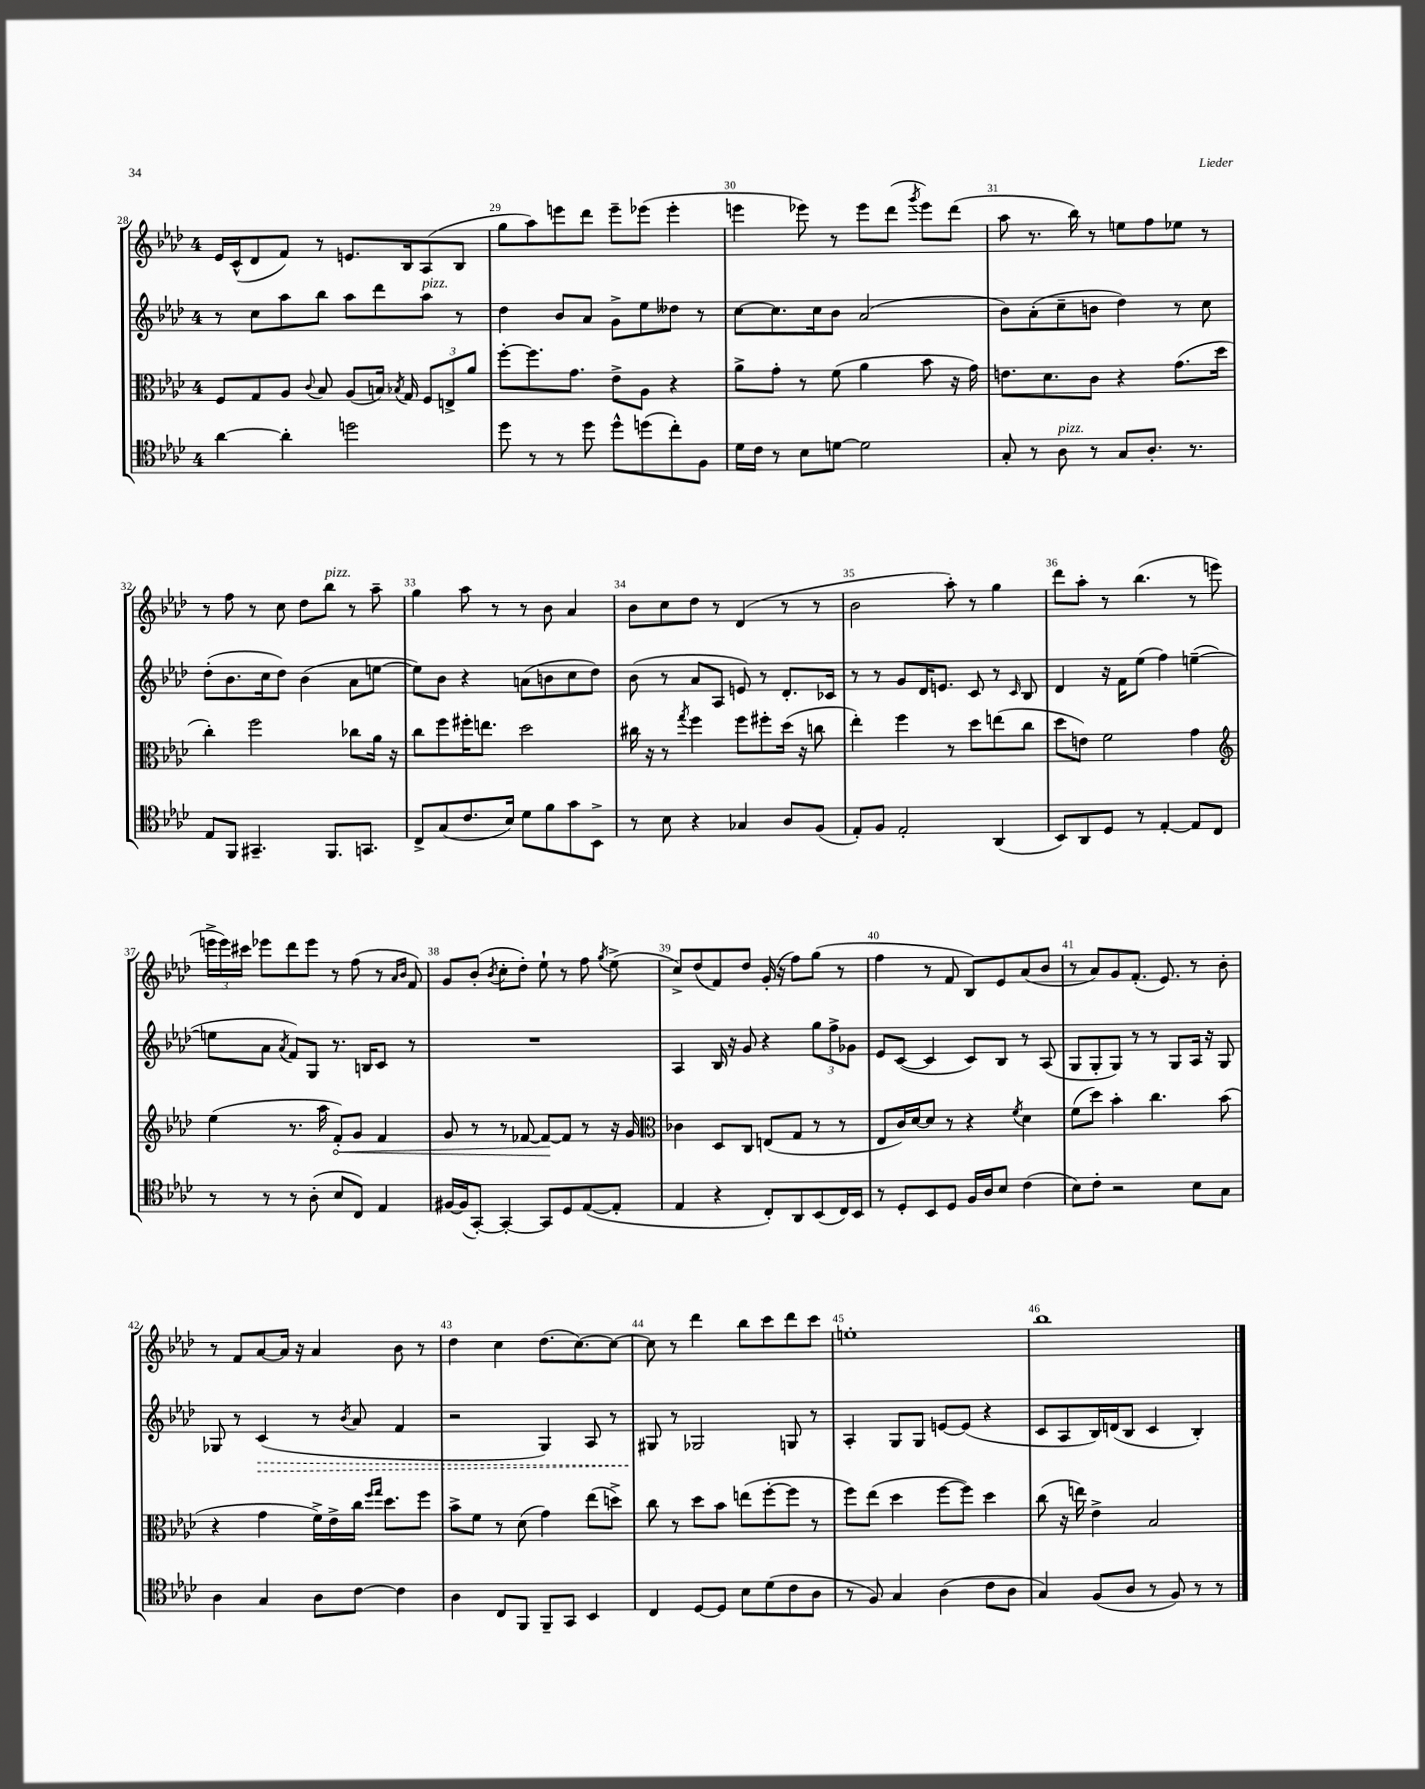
<<
\new StaffGroup <<
\new Staff = "s0" {
    \clef treble \key aes \major \once \override Staff.TimeSignature.style = #'single-digit \time 4/4
    \autoBeamOff ees'16[ c'16-^( des'8 f'8]) r8 e'8.[ bes16 aes8( bes8] |
    g''8[ aes''8) e'''8 des'''8] e'''8[-- ees'''8]( ees'''4-. |
    e'''4 ees'''8) r8 ees'''8[ des'''8]( \acciaccatura { g'''8 } ees'''8[) des'''8]( |
    aes''8 r8. bes''16) r8 e''8[ f''8 ees''8] r8 |
    r8 f''8 r8 c''8 des''8[ bes''8]^\markup { \italic "pizz." } r8 aes''8-- |
    g''4 aes''8 r8 r8 bes'8 aes'4 |
    bes'8[ c''8 des''8] r8 des'4( r8 r8 |
    bes'2 aes''8-.) r8 g''4 |
    des'''8[ aes''8]-. r8 bes''4.( r8 e'''8 |
    \tuplet 3/2 { e'''16[-> e'''16) cis'''16] } ees'''8[ des'''8 ees'''8] r8 f''8( r8 \grace { aes'16[ bes'16] } f'8) |
    g'8[ bes'8]-.( \acciaccatura { bes'8 } c''8[-. des''8]-.) ees''8-! r8 f''8 \acciaccatura { g''8 } ees''8->( |
    c''8[->) des''8( f'8) des''8] g'16-.( r16 f''8[) g''8]( r8 |
    f''4 r8 f'8 bes8[) ees'8 aes'8( bes'8] |
    r8 aes'8[) g'8 f'8.]-.( ees'8.) r8 bes'8-. |
    r8 f'8[ aes'8~ aes'16] r16 aes'4 bes'8 r8 |
    des''4 c''4 des''8.[( c''8.~) c''8]~ |
    c''8 r8 des'''4 bes''8[ c'''8 des'''8 c'''8] |
    e''1-. |
    bes''1 \bar "|." |
}
\new Staff = "s1" {
    \clef treble \key aes \major \once \override Staff.TimeSignature.style = #'single-digit \time 4/4
    \autoBeamOff r8 c''8[ aes''8 bes''8] aes''8[ des'''8 aes''8]^\markup { \italic "pizz." } r8 |
    des''4 bes'8[ aes'8] g'8[-> ees''8 deses''8] r8 |
    c''8[~ c''8. c''16 bes'8] aes'2( |
    bes'8[) aes'8-.( c''8-- b'8] des''4) r8 c''8 |
    des''8[-.( bes'8. c''16 des''8]) bes'4( aes'8[ e''8]~ |
    e''8[) bes'8] r4 a'8[( b'8 c''8 des''8]) |
    bes'8( r8 aes'8[ aes8] e'8) r8 des'8.[-. ces'16] |
    r8 r8 g'8[ des'16 e'8.] c'8 r8 \grace { c'16 } bes8 |
    des'4 r16 f'16[ ees''8]( f''4) e''4~--( |
    e''8[ aes'8] \acciaccatura { aes'8 } f'8[) g8] r8. b16[ c'8] r8 |
    R1 |
    aes4 bes16 r16 g'8 r4 \tuplet 3/2 { g''8[ f''8-> ges'8] } |
    ees'8[ c'8]~( c'4 c'8[) bes8] r8 aes8( |
    g8[ g8-. g8]) r8 r8 g8[ aes16] r16 g8 |
    ges8 r8 \once \override Hairpin.style = #'dashed-line c'4\>( r8 \acciaccatura { bes'8 } aes'8 f'4 |
    r2 g4) aes8 r8 |
    gis8\! r8 ges2 g8 r8 |
    aes4-. g8[ g8] e'8[~ e'8]( r4 |
    c'8[ aes8 bes16) d'16( bes8] c'4 bes4-.) \bar "|." |
}
\new Staff = "s2" {
    \clef alto \key aes \major \once \override Staff.TimeSignature.style = #'single-digit \time 4/4
    \autoBeamOff f8[ g8 aes8] \appoggiatura { c'8 } bes8 aes8[( b16]) \acciaccatura { bes8 } g16 \tuplet 3/2 { f8[ e8-> aes'8] } |
    f''8[~-. f''8. g'8.] ees'8[-> aes8] r4 |
    aes'8[-> g'8]-. r8 f'8( aes'4 bes'8 r16 g'16) |
    e'8.[ des'8. c'8] r4 g'8.[( des''16] |
    c''4-.) f''2 ces''8[ aes'16] r16 |
    c''8[ f''8 fis''16-. e''8.] des''2 |
    cis''16 r16 r8 \acciaccatura { g''8 } f''4 f''8[ fis''8-. des''16]( r16 c''8 |
    ees''4-.) f''4 r8 des''8[ e''8( c''8] |
    des''8[ e'8]) f'2 g'4 |
    \clef treble ees''4( r8. aes''16 \once \override Hairpin.circled-tip = ##t f'8[-.\<) g'8] f'4 |
    g'8 r8 r8 fes'8~ fes'8[~\! fes'8] r8 r16 g'16 |
    \clef alto ces'4 des8[ c8] e8[( g8] r8 r8 |
    ees8[ c'16) des'16~ des'8] r8 r4 \acciaccatura { f'8 } des'4 |
    f'8[( des''8]) bes'4-. c''4. bes'8( |
    r4 g'4 f'16[->) ees'16-> c''16] \grace { f''16[ g''16] } des''8.[ f''8] |
    bes'8[-> f'8] r8 des'8( g'4) ees''8[( d''8]->) |
    c''8 r8 des''8[ bes'8] e''8[( f''8~-. f''8] r8 |
    f''8[) ees''8]( des''4 f''8[~ f''8]) des''4 |
    c''8( r16 e''16) ees'4-> bes2 \bar "|." |
}
\new Staff = "s3" {
    \clef tenor \key aes \major \once \override Staff.TimeSignature.style = #'single-digit \time 4/4
    \autoBeamOff aes'4~ aes'4-. d''2 |
    des''8 r8 r8 des''8 des''8[-^ d''8( c''8-.) f8] |
    des'16[ c'16] r8 bes8[ d'8]~ d'2 |
    g8-. r8 aes8^\markup { \italic "pizz." } r8 g8[ aes8.]-. r8. |
    ees8[ f,8] gis,4.-- f,8.[ g,8.] |
    c8[-> g8( c'8. bes16]) des'8[ f'8 g'8 bes,8]-> |
    r8 bes8 r4 ges4 aes8[ f8]( |
    ees8[-.) f8] ees2-. aes,4( |
    bes,8[) aes,8 des8] r8 ees4~-. ees8[ c8] |
    r8 r8 r8 aes8-.( bes8[ c8]) ees4 |
    fis16[~ fis16( g,8]~-.) g,4~-. g,8[ des8 ees8~( ees8]-. |
    ees4 r4 c8[-.) aes,8 bes,8( c16) bes,16] |
    r8 des8[-. bes,8 des8] f16[ aes16 bes8] c'4( |
    bes8[) c'8]-. r2 bes8[ g8] |
    aes4 g4 aes8[ c'8]~ c'4 |
    aes4 c8[ f,8] f,8[-- g,8] bes,4 |
    c4 des8[~ des8] bes8[ des'8( c'8 aes8] |
    r8 f8) g4 aes4( c'8[ aes8] |
    g4) f8[( aes8] r8 f8) r8 r8 \bar "|." |
}
>>
>>
\layout { \context { \Score currentBarNumber = #28 \override BarNumber.break-visibility = ##(#f #t #t) barNumberVisibility = #all-bar-numbers-visible } }
